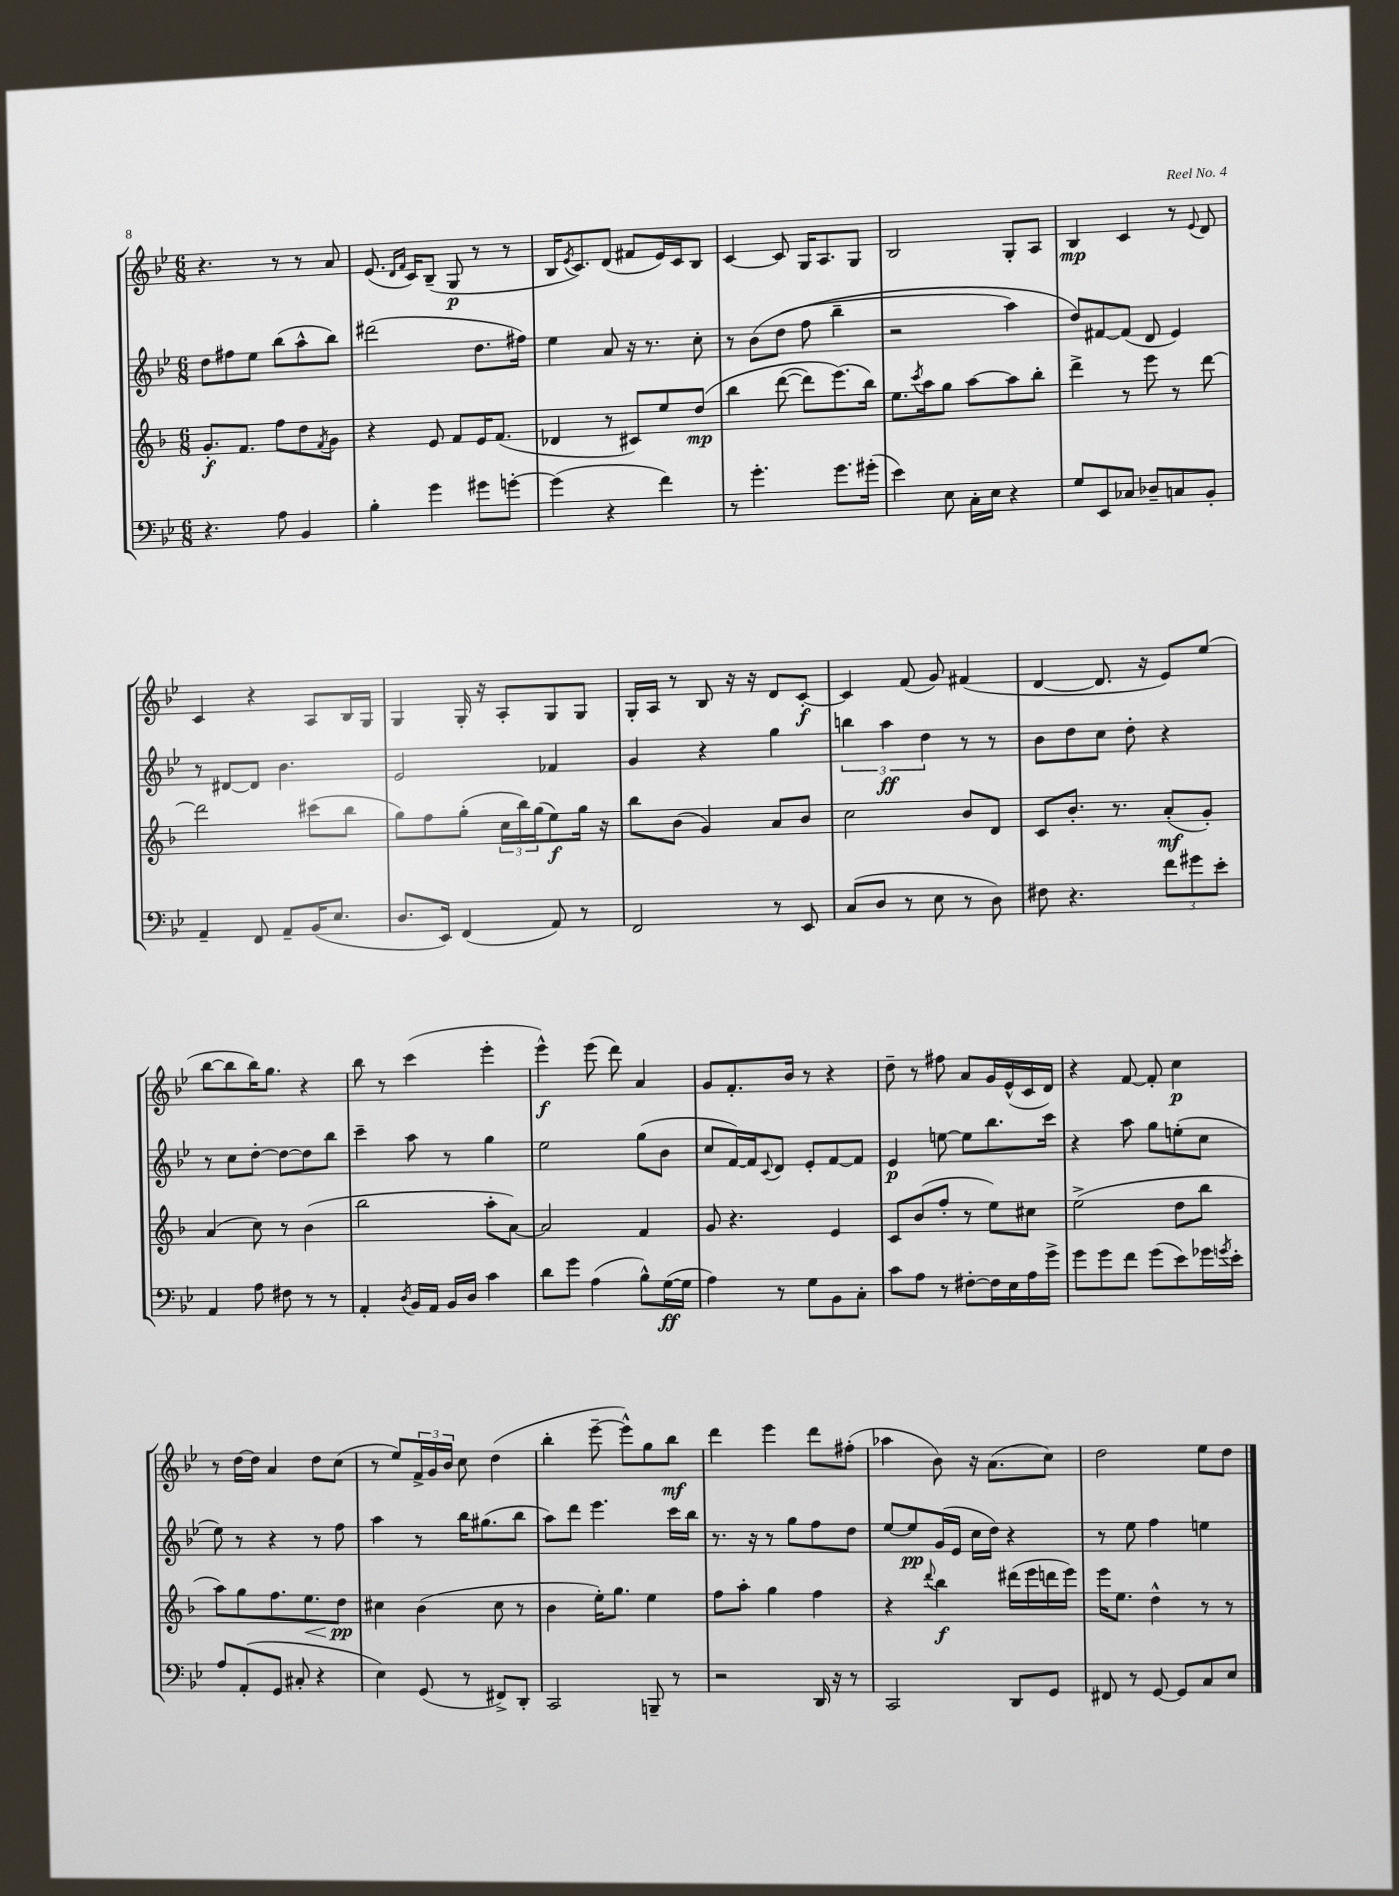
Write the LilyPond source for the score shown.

<<
\new StaffGroup <<
\new Staff = "s0" {
    \clef treble \key bes \major \numericTimeSignature \time 6/8
    r4. r8 r8 a'8 |
    ees'8.( \grace { d'16 f'16 } c'16) bes8--( g8\p r8 r8 |
    bes16 \acciaccatura { ees'8 } c'8.) d'8( fis'8 ees'16) c'16 bes8 |
    c'4~ c'8 g16 a8. g8 |
    bes2 g8-. a8 |
    bes4\mp c'4 r8 \appoggiatura { ees'8 } d'8 |
    c'4 r4 a8 bes16 g16 |
    g4 g16-. r16 a8-. g8 g8 |
    g16-. a16 r8 bes8 r16 r16 d'8 c'8~-.\f |
    c'4 f'8( g'8) fis'4( |
    d'4~ d'8. r16 ees'8) ees''8( |
    bes''8~ bes''8 bes''16) g''8. r4 |
    bes''8 r8 c'''4( ees'''4-. |
    ees'''4-^\f) ees'''8( d'''8) a'4 |
    g'8 f'8.-. bes'16 r8 r4 |
    d''8-- r8 fis''8 a'8 g'16 ees'16-^( c'16 d'16) |
    r4 f'8~ f'8-. c''4\p |
    r8 d''16~ d''16 a'4 d''8 c''8( |
    r8 ees''8) \tuplet 3/2 { f'16-> g'16 bes'16 } c''8 d''4( |
    bes''4-. ees'''8~-- ees'''8-^) g''8 bes''8\mf |
    d'''4 ees'''4 d'''8 fis''8-.( |
    aes''4 bes'8) r16 a'8.( c''8) |
    d''2 ees''8 d''8 \bar "|." |
}
\new Staff = "s1" {
    \clef treble \key bes \major \numericTimeSignature \time 6/8
    d''8 fis''8 ees''8 bes''8( a''8-^ bes''8) |
    dis'''2( d''8. fis''16) |
    ees''4 a'8 r16 r8. c''8-. |
    r8 bes'8\( d''8( f''8 bes''4-- |
    r2 a''4) |
    d''8\) fis'8~ fis'8( d'8 ees'4) |
    r8 dis'8~ dis'8 bes'4. |
    ees'2 fes'4 |
    g'4 r4 g''4 |
    \tuplet 3/2 { b''4 a''4\ff d''4 } r8 r8 |
    bes'8 d''8 c''8 d''8-. r4 |
    r8 c''8 d''8~-. d''8~ d''8 bes''8 |
    c'''4-- a''8 r8 g''4 |
    ees''2 g''8( bes'8 |
    c''8 f'16~) f'16 \appoggiatura { c'8 } d'8 ees'8-. f'8~ f'8 |
    ees'4\p e''8~ e''8 bes''8. c'''16 |
    r4 a''8 g''8 e''8-.( c''8 |
    ees''8) r8 r4 r8 f''8 |
    a''4 r8 bes''16 gis''8.( bes''8 |
    a''8) d'''8 ees'''4. c'''16 bes''16 |
    r8. r16 r8 g''8 f''8 d''8 |
    ees''8~ ees''8\pp g'16( ees'16 c''16 d''16) r4 |
    r8 ees''8 f''4 e''4 \bar "|." |
}
\new Staff = "s2" {
    \clef treble \key f \major \numericTimeSignature \time 6/8
    g'8.-.\f f'8. f''8 d''8 \acciaccatura { f'8 } g'8 |
    r4 e'8 f'8 e'16 f'8.( |
    des'4 r8 cis'8) e''8 d''8\mp\( |
    bes''4 d'''8~( d'''8) e'''8.(\) bes''16) |
    e''8. \acciaccatura { c'''8 } a''16 g''8 a''8~ a''8 bes''8-. |
    d'''4-> r8 e'''8 r8 d'''8~ |
    d'''2 cis'''8( bes''8 |
    g''8) f''8 g''8-.( \tuplet 3/2 { c''16 bes''16) g''16( } e''8\f) g''16 r16 |
    bes''8 bes'8( g'4) a'8 bes'8 |
    c''2 bes'8 d'8 |
    c'8 bes'8.-. r8. a'8-.\mf( g'8-.) |
    a'4( c''8) r8 bes'4( |
    bes''2 a''8-. a'8~) |
    a'2 f'4 |
    g'8 r4. e'4 |
    c'8 bes'8( f''8-. r8 e''8) cis''8 |
    e''2->( d''8 bes''8 |
    a''8) g''8 f''8. e''8.\< d''8\pp\! |
    cis''4 bes'4( cis''8 r8 |
    bes'4 e''16-.) g''8. e''4 |
    f''8 a''8-. g''4 f''4 |
    r4 \appoggiatura { d'''8 } bes''4\f dis'''16( e'''16 d'''16 e'''16) |
    e'''16 e''8. d''4-^ r8 r8 \bar "|." |
}
\new Staff = "s3" {
    \clef bass \key bes \major \numericTimeSignature \time 6/8
    r4. a8 bes,4 |
    bes4-. g'4 gis'8 g'8~-. |
    g'4( r4 f'4) |
    r8 g'4.-. g'8. gis'16-.( |
    ees'4) ees8 c16-. ees16 r4 |
    g8 ees,8 ces8 des8-- c8 bes,8-. |
    a,4-- f,8 a,8-- bes,16( ees8. |
    d8. ees,16) f,4( a,8) r8 |
    f,2 r8 ees,8 |
    c8( d8 r8 ees8 r8 d8) |
    fis8 r4. \tuplet 3/2 { f'8 gis'8 ees'8-. } |
    a,4 a8 fis8 r8 r8 |
    a,4-. \acciaccatura { d8 } bes,16 a,16 bes,16 d16 c'4 |
    d'8 g'8 a4( bes8-^) g16~\ff( g16 |
    a4) r8 g8 bes,8 c8-. |
    c'8 a8 r8 fis8~-. fis16 ees16 a16 g'16-> |
    g'8 g'8 f'8 g'8( ees'8) ges'16 \acciaccatura { g'8 } ees'16-. |
    a8 a,8-.( g,8 cis8-. r4 |
    ees4) g,8( r8 fis,8->) d,8-. |
    c,2 b,,8-- r8 |
    r2 d,16 r16 r8 |
    c,2 d,8 g,8 |
    fis,8 r8 g,8~ g,8 c8 ees8 \bar "|." |
}
>>
>>
\layout { \context { \Score \remove "Bar_number_engraver" } }
